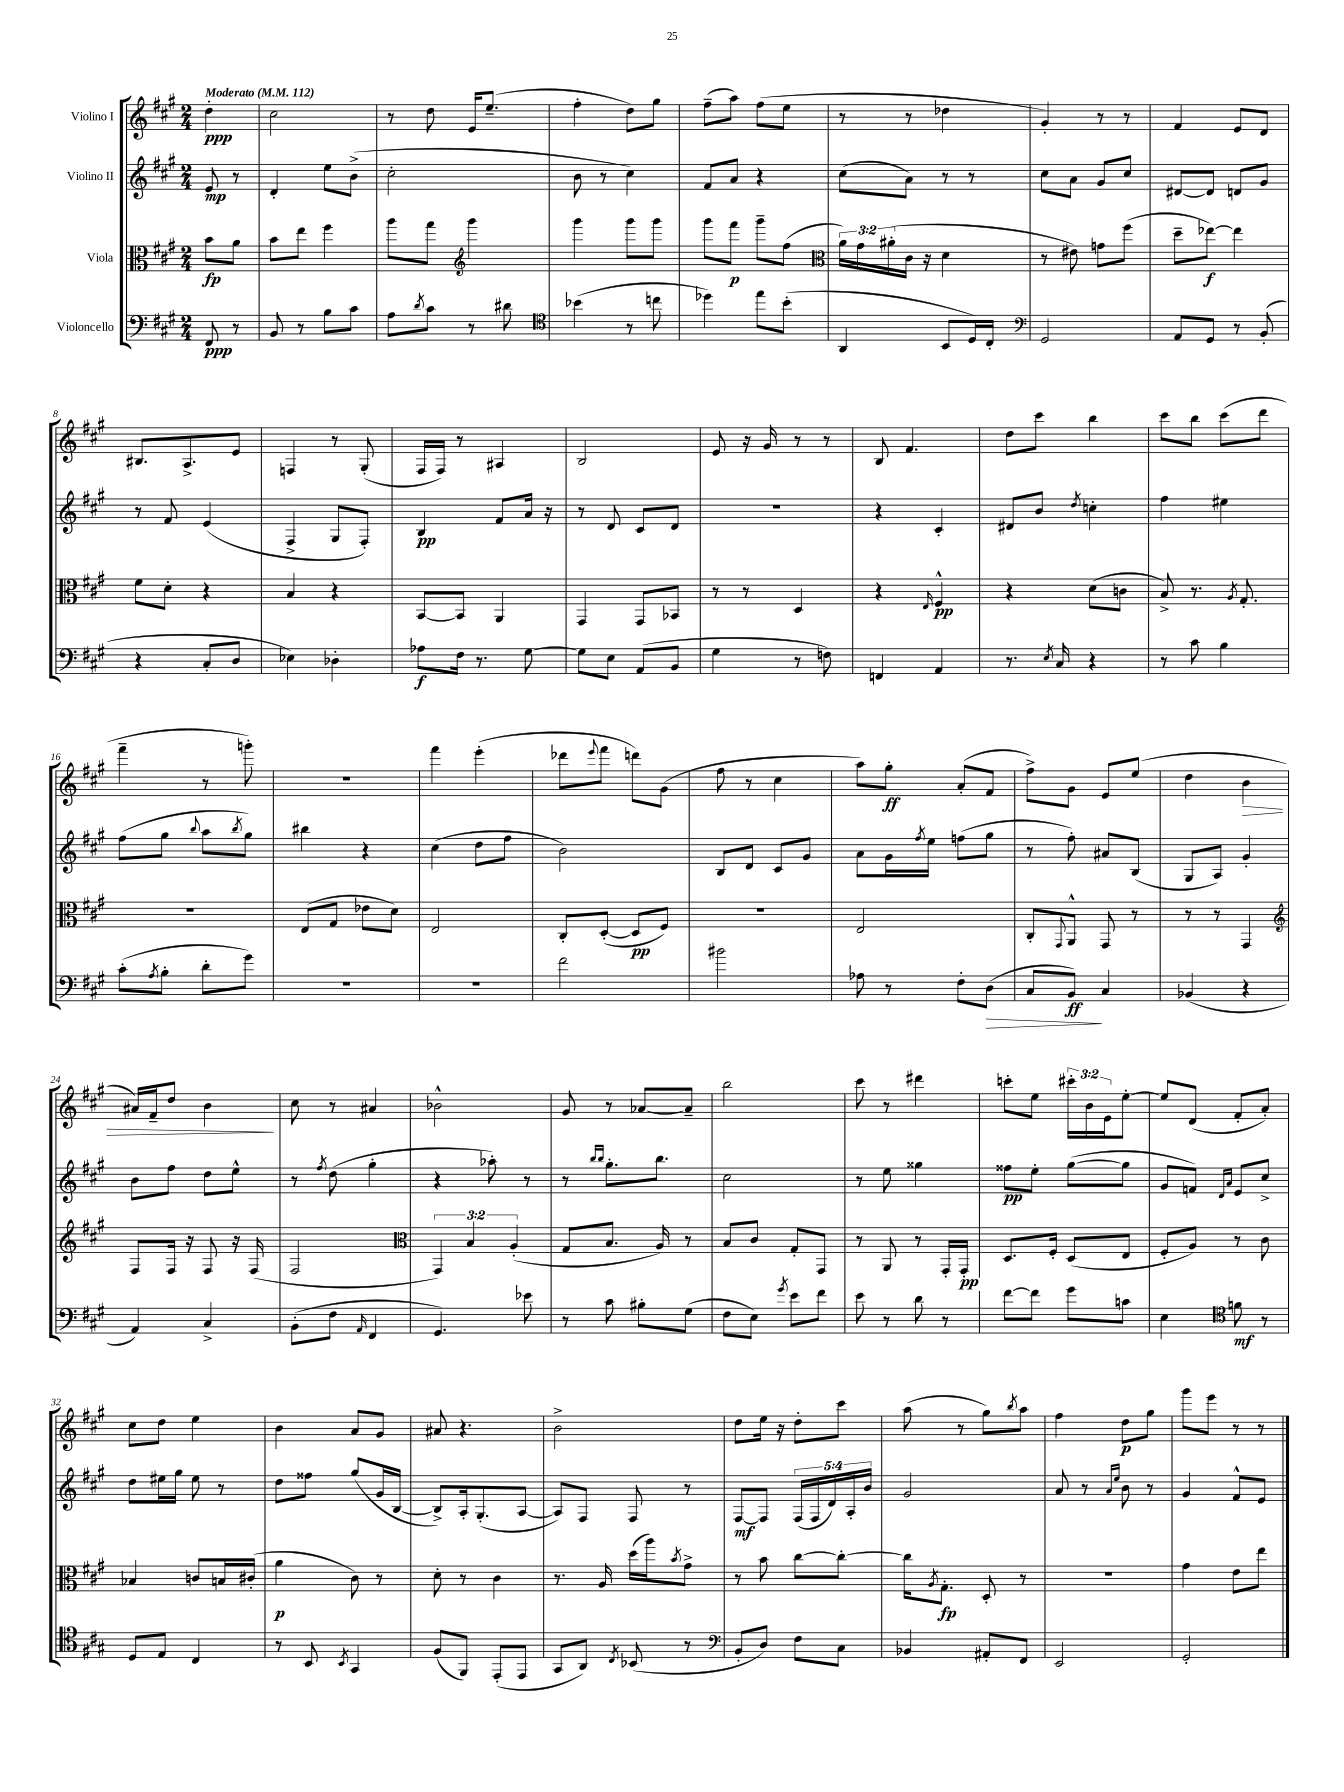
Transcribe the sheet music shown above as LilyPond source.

<<
\new StaffGroup <<
\new Staff = "s0" \with { instrumentName = "Violino I" } {
    \clef treble \key a \major \numericTimeSignature \time 2/4 \override Staff.TupletNumber.text = #tuplet-number::calc-fraction-text \partial 4 \tempo "Moderato" 4 = 112
    d''4-.\ppp |
    cis''2 |
    r8 d''8 e'16 e''8.--( |
    fis''4-. d''8) gis''8 |
    fis''8--( a''8) fis''8( e''8 |
    r8 r8 des''4 |
    gis'4-.) r8 r8 |
    fis'4 e'8 d'8 |
    bis8. a8.-> e'8 |
    f4 r8 gis8-.( |
    fis16 fis16) r8 ais4 |
    b2 |
    e'8 r16 gis'16 r8 r8 |
    b8 fis'4. |
    d''8 cis'''8 b''4 |
    cis'''8 b''8 cis'''8( d'''8 |
    fis'''4-- r8 g'''8-.) |
    r2 |
    fis'''4 e'''4-.( |
    des'''8 \appoggiatura { e'''8 } fis'''8 d'''8) gis'8( |
    fis''8 r8 cis''4 |
    a''8) gis''8-.\ff a'8-.( fis'8 |
    fis''8->) gis'8 e'8 e''8( |
    d''4 b'4\> |
    ais'16) fis'16-- d''8 b'4\! |
    cis''8 r8 ais'4 |
    bes'2-^ |
    gis'8 r8 aes'8~ aes'8-- |
    b''2 |
    cis'''8 r8 dis'''4 |
    c'''8-. e''8 \tuplet 3/2 { cis'''16-. b'16 e'16 } e''8~-. |
    e''8 d'8( fis'8-. a'8-.) |
    cis''8 d''8 e''4 |
    b'4 a'8 gis'8 |
    ais'8 r4. |
    b'2-> |
    d''8 e''16 r16 d''8-. cis'''8 |
    a''8( r8 gis''8) \acciaccatura { b''8 } a''8 |
    fis''4 d''8\p gis''8 |
    gis'''8 e'''8 r8 r8 \bar "|." |
}
\new Staff = "s1" \with { instrumentName = "Violino II" } {
    \clef treble \key a \major \numericTimeSignature \time 2/4 \override Staff.TupletNumber.text = #tuplet-number::calc-fraction-text \partial 4
    e'8\mp r8 |
    d'4-. e''8 b'8->( |
    cis''2-. |
    b'8 r8 cis''4) |
    fis'8 a'8 r4 |
    cis''8( a'8) r8 r8 |
    cis''8 a'8 gis'8 cis''8 |
    dis'8~ dis'8 d'8 gis'8 |
    r8 fis'8 e'4( |
    fis4-> gis8 fis8-.) |
    b4\pp fis'8 a'16 r16 |
    r8 d'8 cis'8 d'8 |
    r2 |
    r4 cis'4-. |
    dis'8 b'8 \acciaccatura { d''8 } c''4-. |
    fis''4 eis''4 |
    fis''8( gis''8 \appoggiatura { b''8 } a''8 \acciaccatura { b''8 } gis''8) |
    bis''4 r4 |
    cis''4( d''8 fis''8 |
    b'2) |
    b8 d'8 cis'8 gis'8 |
    a'8 gis'16 \acciaccatura { fis''8 } e''16 f''8( gis''8 |
    r8 fis''8-.) ais'8 b8( |
    gis8 a8) gis'4-. |
    b'8 fis''8 d''8 e''8-^ |
    r8 \acciaccatura { fis''8 } d''8( gis''4-. |
    r4 aes''8-.) r8 |
    r8 \grace { b''16 b''16 } gis''8.-. b''8. |
    cis''2 |
    r8 e''8 gisis''4 |
    fisis''8\pp e''8-. gis''8~( gis''8 |
    gis'8 f'8) \grace { d'16 a'16 } e'8 cis''8-> |
    d''8 eis''16 gis''16 eis''8 r8 |
    d''8 fisis''8 gis''8( gis'16 b16~ |
    b8->) a16-. gis8.-.( a8~ |
    a8) fis8 fis8 r8 |
    fis8~\mf fis8 \tuplet 5/4 { fis16( fis16 d'16) a16-. b'16 } |
    gis'2 |
    a'8 r8 \grace { a'16 e''16 } b'8 r8 |
    gis'4 fis'8-^ e'8 \bar "|." |
}
\new Staff = "s2" \with { instrumentName = "Viola" } {
    \clef alto \key a \major \numericTimeSignature \time 2/4 \override Staff.TupletNumber.text = #tuplet-number::calc-fraction-text \partial 4
    b'8\fp a'8 |
    b'8 e''8 fis''4 |
    a''8 gis''8 \clef treble gis'''4 |
    gis'''4 gis'''8 gis'''8 |
    gis'''8 fis'''8\p gis'''8-- fis''8( |
    \clef alto \tuplet 3/2 { a'16) gis'16 ais'16-.( } cis'16 r16 d'4 |
    r8 eis'8) g'8 fis''8( |
    d''8-- ees''8~\f) ees''4 |
    fis'8 d'8-. r4 |
    b4 r4 |
    b,8~ b,8 a,4 |
    gis,4 gis,8 bes,8 |
    r8 r8 d4 |
    r4 \grace { e16 } fis4-^\pp |
    r4 d'8( c'8 |
    b8->) r8. \acciaccatura { a8 } gis8.-. |
    r2 |
    e8( gis8 ees'8 d'8) |
    e2 |
    cis8-. d8~-.( d8\pp fis8) |
    R2 |
    e2 |
    cis8-. \appoggiatura { gis,8 } a,8-^ gis,8 r8 |
    r8 r8 gis,4 |
    \clef treble fis8 fis16 r16 fis8 r16 fis16( |
    fis2 |
    \clef alto \tuplet 3/2 { gis,4) b4 a4-.( } |
    gis8 b8. a16) r8 |
    b8 cis'8 gis8-. gis,8 |
    r8 a,8 r8 gis,16-. gis,16-.\pp |
    d8. fis16-. d8( e8 |
    fis8-. a8) r8 cis'8 |
    bes4 c'8 b16 cis'16-.( |
    a'4\p cis'8) r8 |
    d'8-. r8 cis'4 |
    r8. a16 d''16( a''16) \acciaccatura { b'8 } gis'8-> |
    r8 b'8 cis''8~ cis''8~-. |
    cis''16 \acciaccatura { a8 } gis8.-.\fp d8-. r8 |
    R2 |
    gis'4 e'8 e''8 \bar "|." |
}
\new Staff = "s3" \with { instrumentName = "Violoncello" } {
    \clef bass \key a \major \numericTimeSignature \time 2/4 \partial 4
    fis,8\ppp r8 |
    b,8 r8 b8 cis'8 |
    a8 \acciaccatura { d'8 } cis'8 r8 dis'8 |
    \clef tenor bes'4( r8 c''8 |
    des''4) e''8 b'8-.( |
    a,4 b,8 d16) cis16-. |
    \clef bass gis,2 |
    a,8 gis,8 r8 b,8-.( |
    r4 cis8-. d8 |
    ees4) des4-. |
    aes8\f fis16 r8. gis8~ |
    gis8 e8 a,8( b,8 |
    gis4 r8 f8) |
    f,4 a,4 |
    r8. \acciaccatura { e8 } cis16 r4 |
    r8 cis'8 b4 |
    cis'8-.( \acciaccatura { a8 } b8-. d'8-. gis'8) |
    r2 |
    r2 |
    fis'2 |
    bis'2 |
    aes8 r8 fis8-. d8\>( |
    cis8 b,8\ff\!) cis4 |
    bes,4( r4 |
    a,4) cis4-> |
    b,8-.( fis8 \grace { a,16 } fis,4 |
    gis,4.) ees'8 |
    r8 cis'8 bis8-. gis8( |
    fis8 e8) \acciaccatura { gis'8 } e'8 fis'8 |
    e'8 r8 d'8 r8 |
    fis'8~ fis'8 gis'8 c'8 |
    e4 \clef tenor f'8\mf r8 |
    d8 e8 cis4 |
    r8 b,8 \acciaccatura { b,8 } gis,4 |
    fis8( fis,8) e,8-.( e,8 |
    gis,8 a,8) \acciaccatura { cis8 } bes,8( r8 |
    \clef bass b,8-. d8) fis8 cis8 |
    bes,4 ais,8-. fis,8 |
    e,2 |
    gis,2-. \bar "|." |
}
>>
>>
